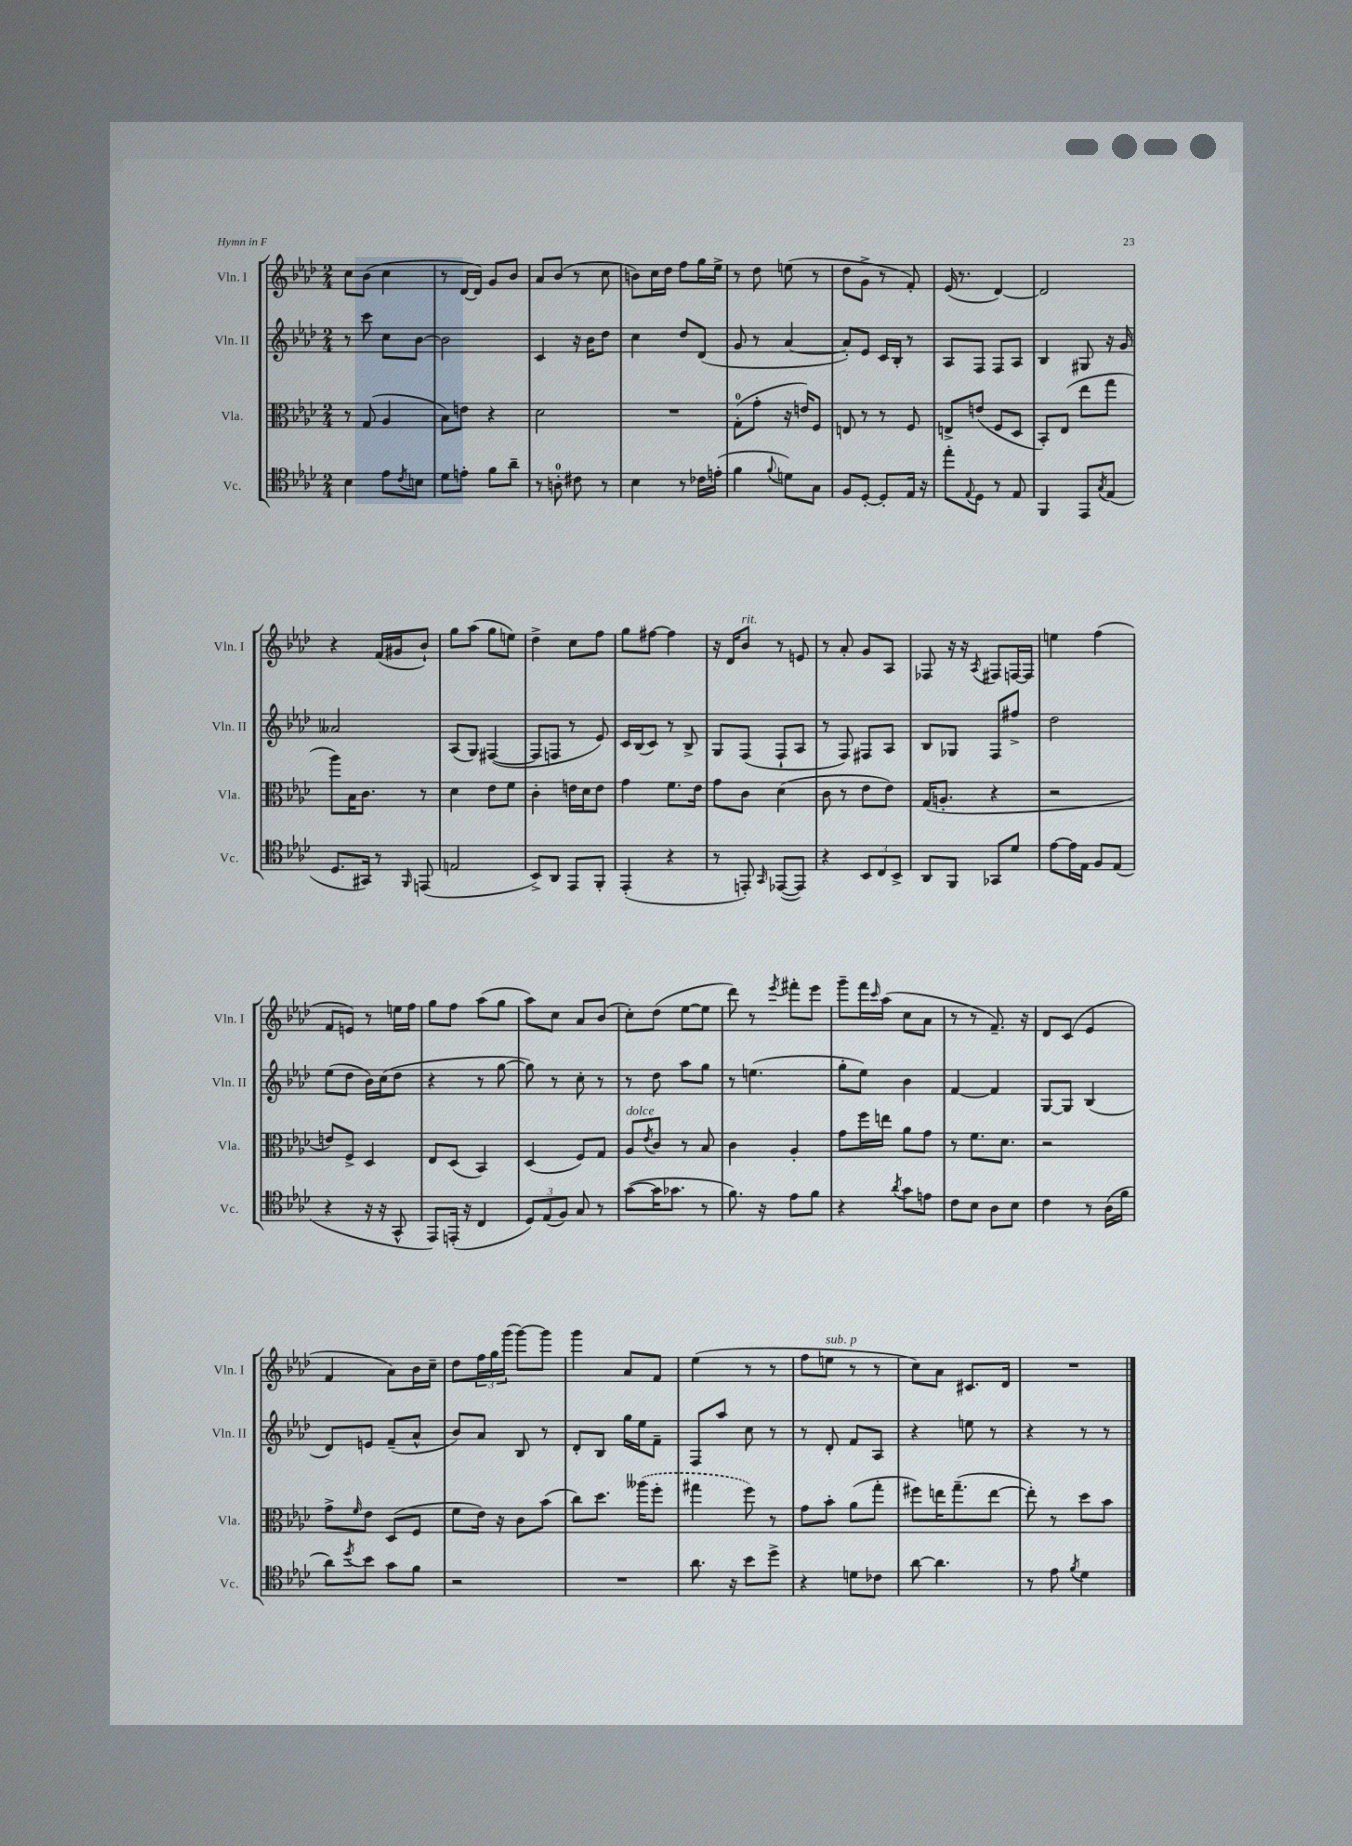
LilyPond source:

<<
\new StaffGroup <<
\new Staff = "s0" \with { instrumentName = "Vln. I" shortInstrumentName = "Vln. I" } {
    \clef treble \key aes \major \numericTimeSignature \time 2/4
    c''8 bes'8( c''4 |
    r8 des'16~ des'16) g'8 bes'8 |
    aes'8 bes'8( r8 c''8 |
    b'8) c''16 des''16 f''8 g''16 ees''16-> |
    r8 des''8 e''8( r8 |
    des''8 g'8-> r8 f'8-.) |
    ees'16( r8. des'4~) |
    des'2 |
    r4 f'16( gis'16 bes'8-!) |
    g''8 aes''8( g''8 e''8) |
    des''4-> c''8 f''8 |
    g''8 fis''8~ fis''4 |
    r16 des'16 bes'8^\markup { \italic "rit." } r8 e'8 |
    r8 aes'8-. g'8 aes8 |
    fes8 r16 r16 \acciaccatura { aes8 } fis8 f16~ f16 |
    e''4 f''4( |
    f'8 e'8) r8 e''16 f''16 |
    g''8 f''8 aes''8( g''8 |
    aes''8) c''8 aes'8 bes'8( |
    c''8-.) des''8( ees''8~ ees''8 |
    des'''8) r8 \acciaccatura { ees'''8 } fis'''8-. ees'''8 |
    g'''8-- f'''16 \grace { c'''16 } aes''16( c''8 aes'8 |
    r8 r8 f'8.--) r16 |
    des'8 c'8( ees'4 |
    f'4 aes'8) bes'16 c''16-- |
    des''8 \tuplet 3/2 { f''16 g''16 g'''16( } g'''8~) g'''8 |
    g'''4 aes'8 f'8 |
    ees''4( r8 r8 |
    f''8 e''8^\markup { \italic "sub. p" } r8 r8 |
    c''8) aes'8 cis'8. des'16 |
    R2 \bar "|." |
}
\new Staff = "s1" \with { instrumentName = "Vln. II" shortInstrumentName = "Vln. II" } {
    \clef treble \key aes \major \numericTimeSignature \time 2/4
    r8 c'''8 c''8 bes'8~ |
    bes'2 |
    c'4 r16 bes'16 des''8 |
    c''4 des''8 des'8( |
    g'8 r8 aes'4~ |
    aes'8-.) ees'8 c'16 bes16-. r8 |
    aes8 f8 f8 aes8 |
    bes4 gis8 r16 g'16 |
    aeses'2 |
    aes8( g8) fis4~( |
    fis8 f8 r8 ees'8) |
    c'16 bes16( c'8) r8 bes8-> |
    g8 f8( f8-! aes8 |
    r8 f8) fis8 aes8 |
    bes8 ges8 f8 fis''8-> |
    des''2 |
    ees''8( des''8 bes'16) c''16( des''8 |
    r4 r8 g''8~ |
    g''8) r8 c''8-. r8 |
    r8 des''8 aes''8 g''8 |
    r8 e''4.( |
    g''8-. ees''8) bes'4 |
    f'4~ f'4 |
    g8~ g8 bes4( |
    des'8) e'8 f'8--( aes'8-^ |
    bes'8) aes'8 bes8 r8 |
    des'8-. bes8 g''16 ees''16 f'8-- |
    f8 aes''8 c''8 r8 |
    r8 des'8-. f'8 aes8 |
    r4 e''8 r8 |
    r4 r8 r8 \bar "|." |
}
\new Staff = "s2" \with { instrumentName = "Vla." shortInstrumentName = "Vla." } {
    \clef alto \key aes \major \numericTimeSignature \time 2/4
    r8 g8( aes4 |
    bes8) e'8 r4 |
    des'2 |
    R2 |
    g8-0-.( g'8-. r16 e'16) f8 |
    e8 r8 r8 f8 |
    e8-> e'8( f8 des8 |
    bes,8-.) ees8( ees''8 g''8 |
    aes''8) bes16 c'8. r8 |
    des'4 ees'8 f'8 |
    c'4-. e'16 des'16 e'8 |
    g'4 f'8. ees'16 |
    g'8 c'8 des'4( |
    c'8 r8 ees'8 ees'8) |
    g16( a8.-. r4 |
    r2 |
    e'8) f8-> des4 |
    ees8 des8( bes,4) |
    des4( f8) g8 |
    aes8^\markup { \italic "dolce" } \acciaccatura { ees'8 } c'8 r8 bes8 |
    c'4 aes4-. |
    g'8 f''16 e''16 aes'8 g'8 |
    r8 f'8. des'8. |
    r2 |
    g'8-> \grace { f'16 } ees'8 des8( f8 |
    f'8 ees'16) r16 c'8 bes'8( |
    c''8) des''8. \once \slurDashed aeses''16( f''8-. |
    gis''4 f''8) r8 |
    g'8 bes'8-. aes'8( g''8-. |
    fis''8) e''16 g''8.--( e''8~ |
    e''8-.) r8 des''8 bes'8 \bar "|." |
}
\new Staff = "s3" \with { instrumentName = "Vc." shortInstrumentName = "Vc." } {
    \clef tenor \key aes \major \numericTimeSignature \time 2/4
    bes4 ees'8 \acciaccatura { c'8 } b8 |
    des'8 e'8-. f'8 aes'8-- |
    r8 a8-0-. cis'8 r8 |
    bes4 r8 ces'16 e'16-.( |
    f'4 \appoggiatura { f'8 } d'8) g8 |
    f8 des8~-. des8-. ees16 r16 |
    ees''8-. \appoggiatura { ees8 } des8 r8 ees8 |
    f,4 ees,8 \acciaccatura { g8 } ees8( |
    des8. gis,16) r8 \grace { f,16 } e,8( |
    e2 |
    bes,8->) aes,8 ees,8 f,8-. |
    ees,4-.( r4 |
    r8 e,8-.) \grace { g,16 } ees,8~( ees,8) |
    r4 \tuplet 3/2 { bes,8 c8 bes,8-> } |
    aes,8 f,8 ges,8 des'8 |
    ees'8~ ees'16 ees16 f8 ees8( |
    r4 r16 r16 g,8-^ |
    ees,8) e,16-.( r16 c4 |
    \tuplet 3/2 { des8) ees8( f8) } g8 r8 |
    g'8~( g'16 ges'8. r8 |
    f'8.) r16 ees'8 f'8 |
    r4 \acciaccatura { aes'8 } g'8 e'8 |
    c'8 bes8 aes8 bes8 |
    c'4 r8 aes16( f'16 |
    aes'8) \acciaccatura { des''8 } bes'8 g'8 f'8 |
    r2 |
    R2 |
    aes'8. r16 bes'8 des''8-> |
    r4 d'8 ces'8 |
    aes'8~ aes'4. |
    r8 ees'8 \acciaccatura { f'8 } des'4 \bar "|." |
}
>>
>>
\layout { \context { \Score \remove "Bar_number_engraver" } }
